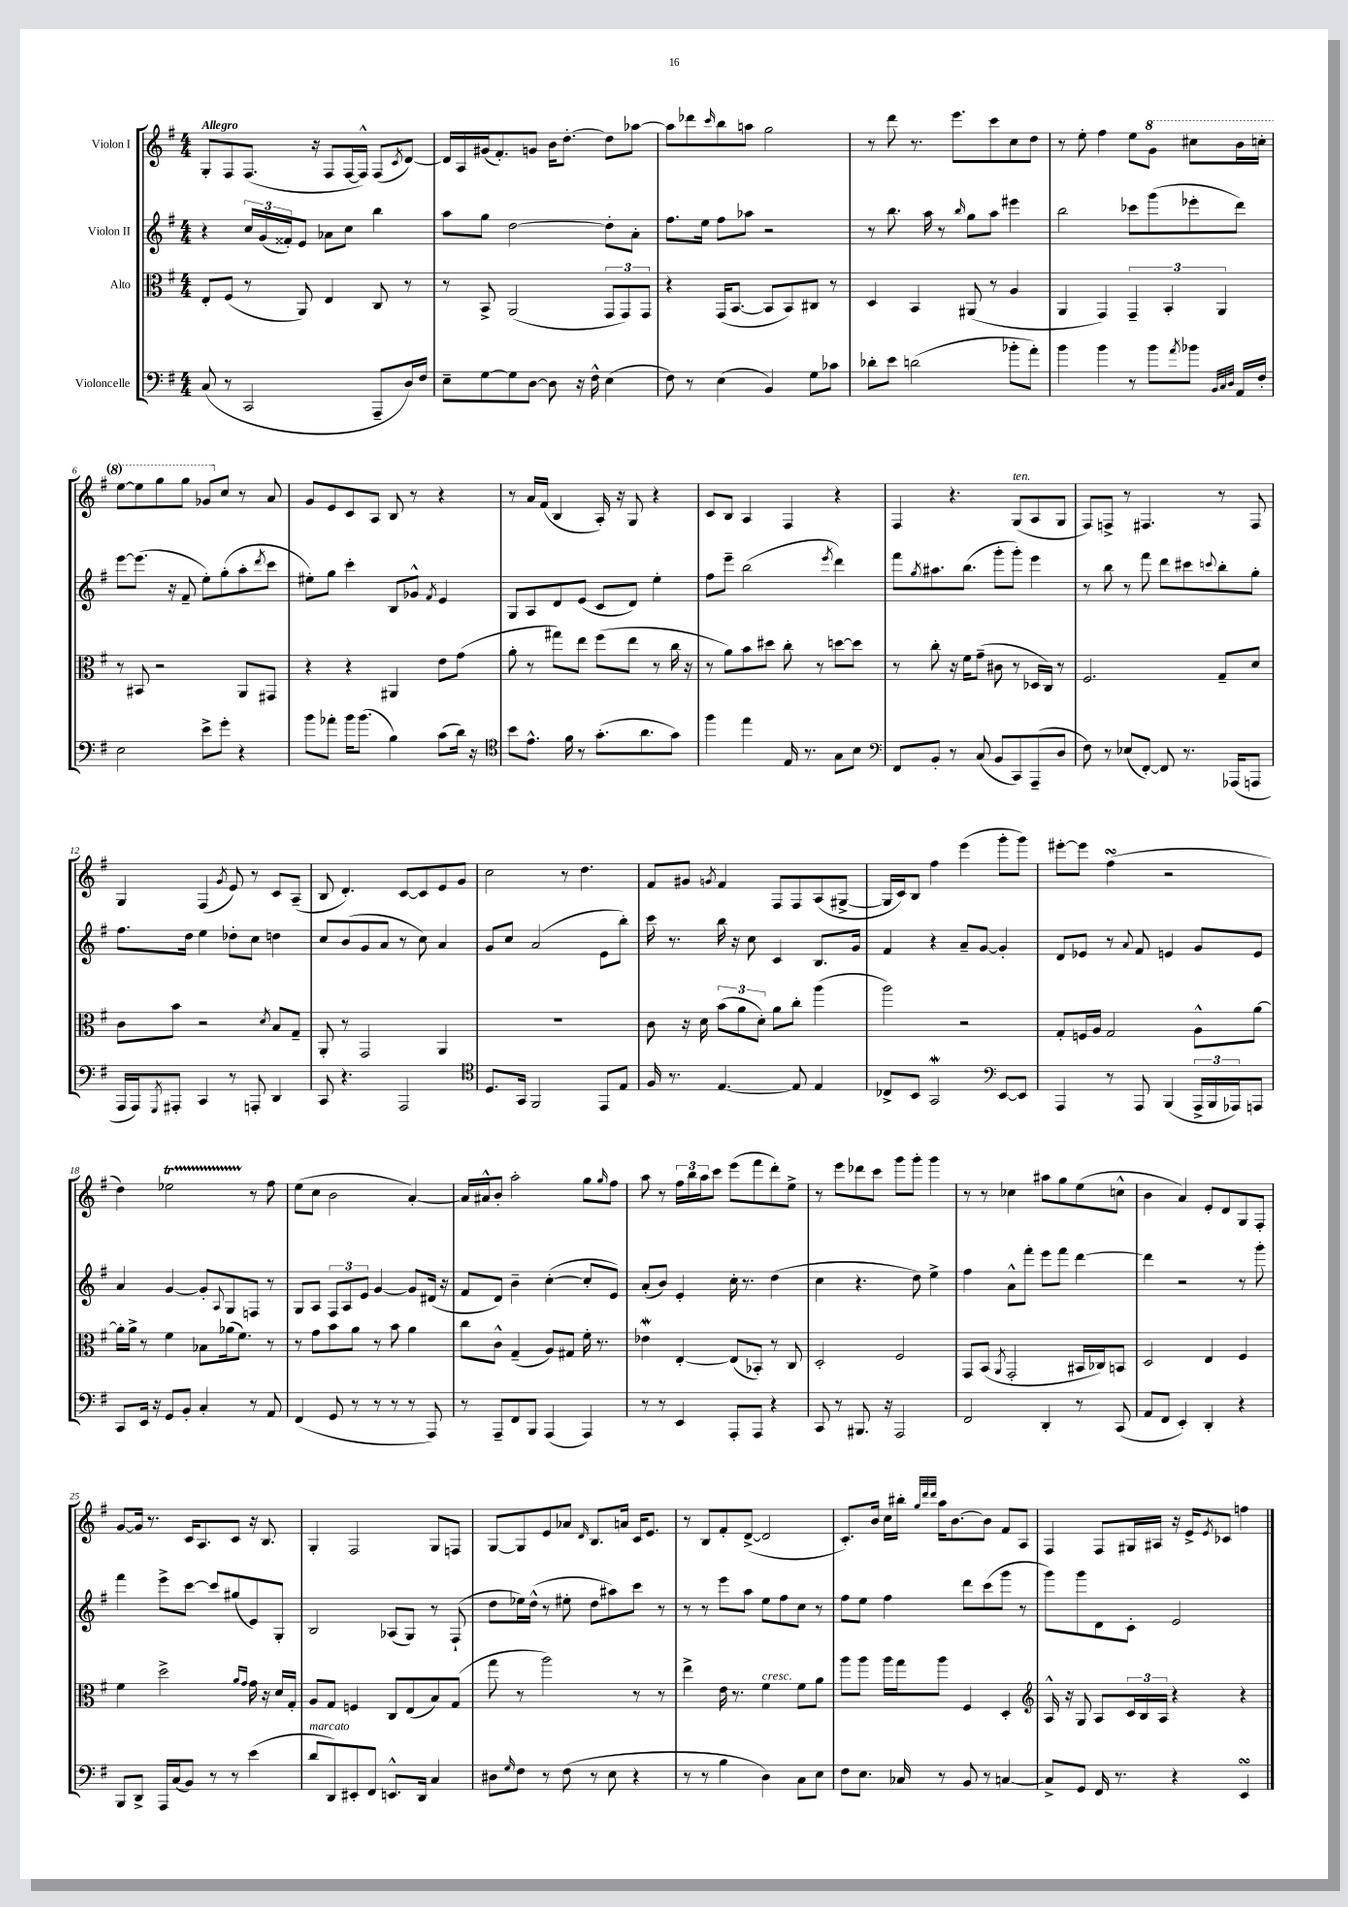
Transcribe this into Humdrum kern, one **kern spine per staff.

**kern	**kern	**kern	**kern
*staff4	*staff3	*staff2	*staff1
*clefF4	*clefC3	*clefG2	*clefG2
*k[f#]	*k[f#]	*k[f#]	*k[f#]
*M4/4	*M4/4	*M4/4	*M4/4
(8C/	8E'/L	4r	8G'/L
8r	(8F#/J	.	8F#/
2CC/	8r	24cc/LL	(8.F#/J
.	.	(24g/	.
.	.	24f##'/J)	.
.	8AA/)	8e/J	.
.	.	.	16r
.	4E/	8a-\L	8F#/L
.	.	8cc\J	[16F#/L
.	.	.	16F#^^/]JJ)
8AAA~/L	8C/	4bb\	(8F#/L
.	.	.	8qc/
16D/L)	8r	.	[8d/J)
16F#/JJ	.	.	.
=	=	=	=
8E~\L	8r	8aa\L	16d/]LL
.	.	.	16A/
[8G\	8BB^/	8gg\J	(16g#/J
.	.	.	8.f#'/)
8G\]	(2AA/	[2dd\	.
[8D\J	.	.	8g/J
8D\]	.	.	16b\LK
.	.	.	[8.dd'\J
16r	.	.	.
16F#^^\	.	.	.
(4E\	12GG/L	8dd'\]L	8dd\]L
.	12GG/)	.	.
.	.	8a'\J	[8aa-\J
.	12GG/J	.	.
=	=	=	=
8F#\)	4r	8.ff#\L	8aa-\]L
8r	.	.	8ddd-\
.	.	16ee\Jk	.
.	.	.	16qqccc/
(4E\	(16GG/LK	8ff#\L	8bb\
.	[8.BB/J	.	.
.	.	8aa-\J	8aa\J
4BB/)	8BB/]L	2r	2gg\
.	8BB/)	.	.
8G\L	8C#/J	.	.
8c-\J	8r	.	.
=	=	=	=
8d-'\L	4D/	8r	8r
8e\J	.	8.bb\	8ddd\
(2d\	4BB/	.	8.r
.	.	16aa\	.
.	.	8r	.
.	.	.	8.eee\L
.	.	16qqbb/	.
.	(8AA#/	8gg\L	.
.	8r	8aa\J	8ccc\
8b-'\L	4A/	4eee#\	8cc\
8a'\J)	.	.	8dd\J
=	=	=	=
4b\	4AA/	2bb\	8r
.	.	.	8ee'\
4b\	4GG/)	.	4ff#\
8r	6GG~/	8ccc-\L	8ee\L
8b\L	.	(8ggg\	8gg\J
.	6BB'/	.	.
8qa/	.	.	.
8b-\J	.	8eee-'\	8ccc#\L
.	6AA/	.	.
32qqBB/LLL	.	.	.
32qqC/	.	.	.
32qqD/JJJ	.	.	.
16AA/LL	.	8ddd\J)	16bb\L
16F#'/JJ	.	.	16ccc'\JJ
=	=	=	=
2E\	8r	[8eee\L	[8eee\L
.	8BB#/	(8.eee\]J	8eee\]
.	2r	.	8ggg\
.	.	16r	.
.	.	8f#~/	8ggg\J
8e^\L	.	8ee'\L)	8gg-/L
8g'\J	.	(8gg'\	8cc/J
4r	8AA/L	8aa'\	8r
.	.	8qddd/	.
.	8GG#/J	8ccc\J	8a/
=	=	=	=
8b\L	4r	8ee#'\L)	8g/L
8a-'\J	.	8gg\J	8e/
16b\LK	4r	4ccc'\	8c/
(8.b\J	.	.	.
.	.	.	8A/J
4B\)	4AA#/	8B/L	8B/
.	.	8g-^^/J	8r
.	.	8qf#/	.
(8c\L	8e\L	4e/	4r
16d\Jk)	(8g\J	.	.
16r	.	.	.
=	=	=	=
*clefC4	*	*	*
8b\L	8a'\	8G/L	8r
8.e^^\J	8r	8A/	16a/LL
.	.	.	(16f#/JJ
.	8gg#\L)	8d/	4B/
16f#\	.	.	.
8r	8ee\J	(8e/J	.
(8.g'\L	(8ff#\L	8c/L	16A'/)
.	.	.	16r
.	8ee\J	8d/J)	8G/
8.a\	.	.	.
.	8r	4ee'\	4r
8g\J)	16cc\	.	.
.	16r	.	.
=	=	=	=
4ff#\	8r	8ff#\L	8c/L
.	8a\L)	8eee~\J	8B/J
4ee\	8b\	(2bb\	4A/
.	8dd#\J	.	.
16E/	8cc'\	.	4F#/
8.r	.	.	.
.	8r	.	.
.	.	8qeee/	.
8G\L	[8dd\L	4ddd\)	4r
8B\J	8dd\]J	.	.
=	=	=	=
*clefF4	*	*	*
8FF#/L	8r	8fff#\L	4F#/
.	.	8qgg/	.
8BB'/J	8cc'\	8.aa#\	.
8r	16r	.	4.r
.	16f#\LK	(8.bb\J	.
(8C/	(8g~\J	.	.
8BB/L	8c#\	8ggg'\L	.
8CC/)	8r	8ggg'\J)	(8G/L
(8AAA~/	16D-/LL	4eee\	8A/
.	16C/JJ)	.	.
8D/J	8r	.	8G/J
=	=	=	=
8F#\)	2.F#/	8r	8F#/L)
8r	.	8bb\	8F^/J
(8E-/L	.	8r	8r
[8FF#'/J)	.	8fff#\	4.F#/
8FF#/]	.	8ddd\L	.
8.r	.	8ccc#\	.
.	.	8qqccc/	.
.	8G~/L	8bb'\	8r
(16AAA-/LK	.	.	.
8AAA/J	8d/J	8gg'\J	8F#/
=	=	=	=
16AAA/LL	8c\L	8.ff#\L	4G/
16AAA/J)	.	.	.
8qGGG/	.	.	.
8AAA#'/J	8b\J	.	.
.	.	16dd\Jk	.
4CC/	2r	4ee\	(4F#/
.	.	.	8qg/
8r	.	8dd-'\L	8e/)
8AAA'/	.	8cc\J	8r
.	8qd/	.	.
4DD/	8B/L	4dd\	8c/L
.	8G~/J	.	(8A~/J
=	=	=	=
8CC/	8AA'/	8cc/L	8B/
4.r	8r	(8b/	4.d'/)
.	2GG/	8g/	.
.	.	8a/J	.
2AAA/	.	8r	[8c/L
.	.	8cc\)	8c/]
.	4AA/	4a/	8e/
.	.	.	8g/J
=	=	=	=
*clefC4	*	*	*
8.D/L	1r	8g/L	2cc\
.	.	8cc/J	.
16GG/Jk	.	.	.
2FF#/	.	(2a/	.
.	.	.	8r
.	.	.	4.dd\
8EE/L	.	8e\L	.
8E/J	.	8bb'\J)	.
=	=	=	=
16F#/	8c\	16ccc\	8f#/L
8.r	.	8.r	.
.	16r	.	8g#/J
.	16d\	.	.
.	.	.	8qg/
[4.E/	(12b\L	16bb\	4f#/
.	.	16r	.
.	12a\	.	.
.	.	8cc\	.
.	12d'\J)	.	.
.	8a\L	4c/	8F#/L
8E/]	8cc'\J	.	8F#/
4E/	(4aa\	8.B/L	(8A/
.	.	.	[8G#^/J
.	.	16g/Jk	.
=	=	=	=
8C-^/L	2aa\)	4f#/	16G#/]LL
.	.	.	16c/J)
8BB/J	.	.	8B/J
2GG/	.	4r	4ff#\
.	2r	8a~/L	(4eee\
.	.	[8g/J	.
*clefF4	*	*	*
[8EE/L	.	4g'/]	8ggg'\L
8EE/]J	.	.	8ggg\J)
=	=	=	=
4AAA/	8G'/L	8d/L	[8eee#'\L
.	16F/L	8e-/J	8eee#\]J
.	16A/JJ	.	.
8r	2G/	8r	(4ff#\
.	.	8qqa/	.
8AAA/	.	8f#/	.
(4BBB/	.	4e/	2r
24AAA^/LL	8A^^\L	8g/L	.
24BBB/	.	.	.
24AAA-/J)	.	.	.
8AAA/J	[8a\J	8e/J	.
=	=	=	=
8CC/L	16a'\]LL	4a/	4dd\)
.	16a^\JJ	.	.
16EE/Jk	8r	.	.
16r	.	.	.
8GG/L	4f#\	[4g/	2ee-\
8BB'/J	.	.	.
4C'/	8B-\L	8g'/]L	.
.	.	8qqA/	.
.	(16a-\k	8G/	.
.	8.f#\J)	.	.
8r	.	8F/J	8r
8AA/	8r	8r	8ff#\
=	=	=	=
(4FF#/	8r	8G/L	(8ee\L
.	8g\L	8A/J	8cc\J
8GG/	8b\	12F#/L	2b\
.	.	12A/	.
8r	8a\J	.	.
.	.	12e/J	.
8r	8r	[4g/	.
8r	8b\	.	.
8r	4a\	8g/]L	[4a'/)
8AAA/)	.	(16d#/Jk	.
.	.	16r	.
=	=	=	=
8r	8cc\L	8f#/L	16a/]LL
.	.	.	16a#^^/J
8AAA~/L	8c^^\J	8d/J)	8b'/J
8FF#/	(4G~/	4b~\	2aa'\
8BBB/J	.	.	.
(4AAA/	8A/L)	([4cc'\	.
.	8G#/J	.	.
4AAA/)	16f#'\	8cc'/]L	8gg\L
.	8.r	.	.
.	.	.	16qqgg/
.	.	8e/J)	8ff#\J
=	=	=	=
8r	4e-\	(8a'/L	8aa\
8r	.	8b/J)	8r
4EE/	[4E'/	4e'/	24ff#\LL
.	.	.	24bb\
.	.	.	24aa\J
.	.	.	8ccc\J
8AAA'/L	(8E/]L	16cc'\	(8eee\L
.	.	8.r	.
8AAA/J	8BB-'/J)	.	8fff#\
4r	8r	(4dd\	8ddd'\)
.	8C/	.	8ee^\J
=	=	=	=
8CC/	2D'/	4cc\	8r
8r	.	.	8eee\L
8.BBB#/	.	4.r	8ddd-\
.	.	.	8ccc\J
16r	.	.	.
2AAA/	2F#/	.	8ggg\L
.	.	8dd\)	8ggg'\J
.	.	4ee^\	4ggg\
=	=	=	=
2FF#/	8GG/L	4ff#\	8r
.	(8BB/J	.	8r
.	8qAA/	.	.
.	2GG'/	8a^^\L	4cc-\
.	.	8fff#'\J	.
4DD'/	.	8eee\L	8aa#\L
.	.	8fff#\J	8gg\
8r	16BB#/LL	[4ddd\	(8ee\
.	16C-/J)	.	.
(8CC/	8BB/J	.	8cc^^\J
=	=	=	=
8AA/L	2D/	4ddd\]	4b\
8FF#/J	.	.	.
4EE'/)	.	2r	4a/)
4DD'/	4E/	.	8e'/L
.	.	.	8d/
4r	4F#/	8r	8G/
.	.	8ggg'\	8F#'/J
=	=	=	=
8BBB/L	4f#\	4fff#\	[8g/L
8DD^/J	.	.	16g/]Jk
.	.	.	8.r
16AAA/LL	2dd^\	8eee^\L	.
(16C/J	.	.	.
8BB/J)	.	[8ccc\J	16c/LK
.	.	.	8.A/
8r	.	8ccc/]L	.
8r	.	(8gg#/	8c/J
.	16qqa/LL	.	.
.	16qqg/JJ	.	.
(4e\	16g\	8e/)	16r
.	16r	.	8.B/
.	16d/LL	8G'/J	.
.	16G'/JJ	.	.
=	=	=	=
8d/L	8A/L	2B/	4G'/
8DD/)	8G/J	.	.
8EE#'/	4F/	.	2F#/
8FF#/J	.	.	.
8.EE^^/L	8C/L	(8A-/L	.
.	(8E/	8G/J)	.
16DD/Jk	.	.	.
4C/	8B/)	8r	8G/L
.	(8G/J	(8F#`/	8F/J
=	=	=	=
8D#\L	8gg\	8dd\L	[8G/L
16qqG/	.	.	.
8F#\J	8r	16ee-\L)	8G/]
.	.	(16dd^^\JJ	.
8r	2aa\)	8r	8e/
(8F#\	.	8ee#'\	8a-/J
.	.	.	16qqd/
8r	.	8dd\L	8.B/L
8E\	.	8aa#\)	.
.	.	.	16a/Jk
4r	8r	8ccc\J	16c/LK
.	.	.	8.e/J
.	8r	8r	.
=	=	=	=
8r	4ee^\	8r	8r
8r	.	8r	8B/L
4B\	16e\	8eee\L	8f#'/
.	8.r	.	.
.	.	8aa\J	([8d^/J
4D\)	4f#\	8ee\L	2d/]
.	.	8ff#\	.
8C\L	8f#\L	8cc\J	.
8E\J	8a\J	8r	.
=	=	=	=
8F#\L	8aa\L	8ff#\L	8.c'/L)
8.E\J	8aa\J	8ee\J	.
.	.	.	16b/Jk
.	16aa\LL	4ff#\	16cc\LL
16C-/	16gg\J	.	16bb#'\JJ
.	.	.	32qqgg/LLL
.	.	.	32qqddd/
.	.	.	32qqddd/JJJ
8r	8aa\J	.	16aa\LK
.	.	.	[8.b\
8BB/	4F#/	8ddd\L	.
8r	.	(8ccc\	8b\]J
[4C/	4D'/	8ggg\J	8f#/L
.	.	8r	8A/J
=	=	=	=
*	*clefG2	*	*
8C^/]L	16A^^/	8ggg\L)	4F#/
.	16r	.	.
8GG/J	8G/	8ggg\	.
16FF#/	8A/L	8d\	8F#/L
8.r	.	.	.
.	24c/L	8c'\J	16G#/L
.	24B/	.	.
.	.	.	16A#/JJ
.	24A/JJ	.	.
4r	4r	2e/	16r
.	.	.	16e^/LK
.	.	.	8qe/
.	.	.	8c-/J
4EE/	4r	.	4ff\
==	==	==	==
*-	*-	*-	*-
